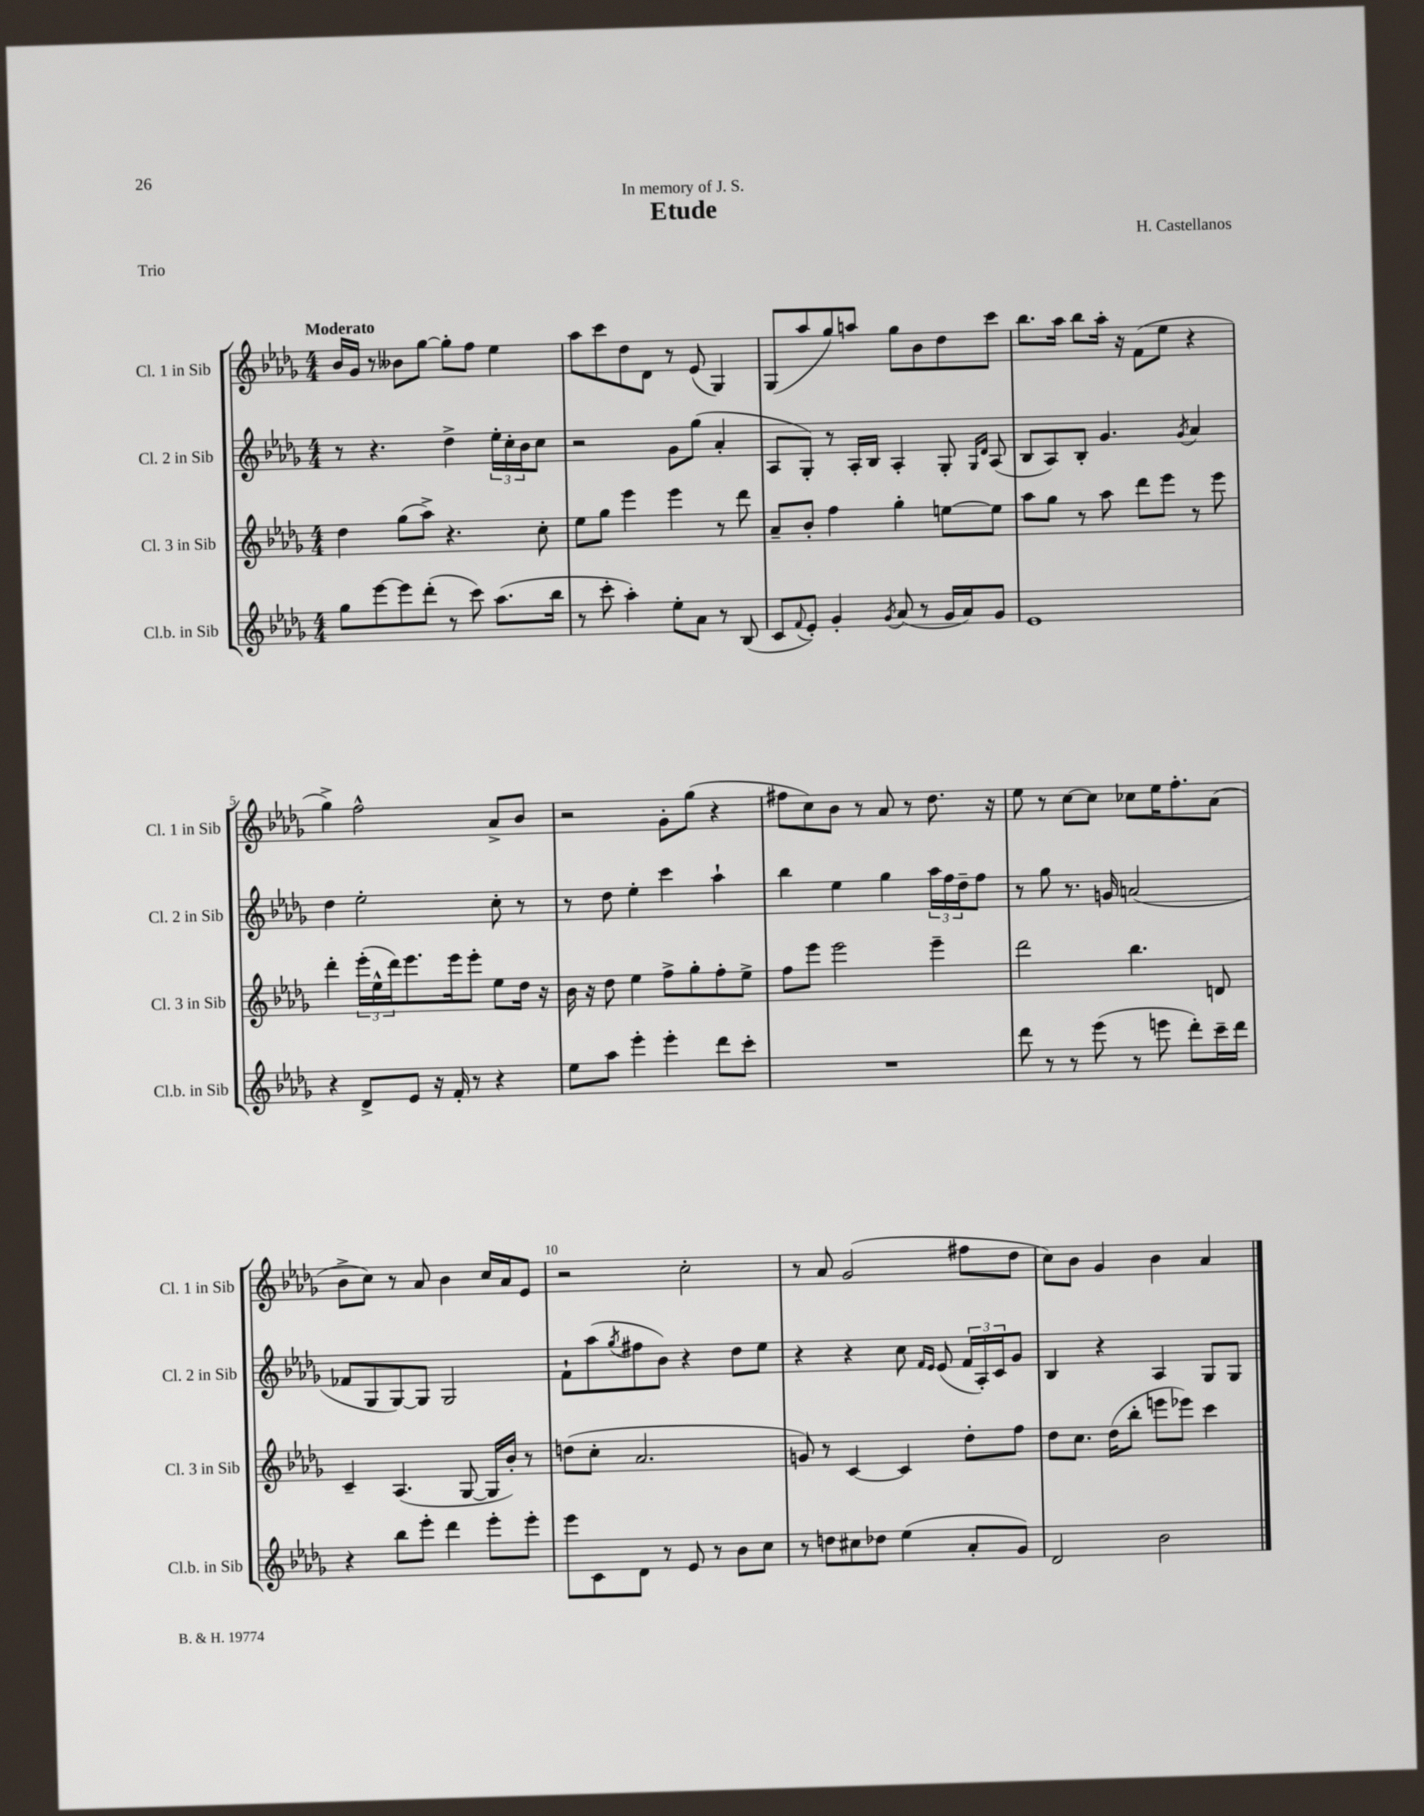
\header { title = "Etude" composer = "H. Castellanos" dedication = "In memory of J. S." piece = "Trio" }
<<
\new StaffGroup <<
\new Staff = "s0" \with { instrumentName = "Cl. 1 in Sib" shortInstrumentName = "Cl. 1 in Sib" } {
    \clef treble \key des \major \numericTimeSignature \time 4/4 \tempo "Moderato"
    bes'16 ges'16 r8 beses'8 ges''8~ ges''8-. f''8 ees''4 |
    aes''8 c'''8 des''8 des'8 r8 ees'8( ges4) |
    ges8( aes''8 ges''8) a''8 ges''8 bes'8 des''8 c'''8 |
    bes''8. aes''16 bes''8 aes''16-. r16 f'8( ees''8 r4 |
    ges''4->) f''2-^ aes'8-> bes'8 |
    r2 ges'8-. ges''8( r4 |
    fis''8 c''8) bes'8 r8 aes'8 r8 des''8. r16 |
    ees''8 r8 c''8~ c''8 ces''8 ees''16 f''8.-. aes'8( |
    bes'8-> c''8) r8 aes'8 bes'4 c''16 aes'16 ees'8 |
    r2 c''2-. |
    r8 aes'8 ges'2( fis''8 des''8 |
    c''8) bes'8 ges'4 bes'4 aes'4 \bar "|." |
}
\new Staff = "s1" \with { instrumentName = "Cl. 2 in Sib" shortInstrumentName = "Cl. 2 in Sib" } {
    \clef treble \key des \major \numericTimeSignature \time 4/4
    r8 r4. des''4-> \tuplet 3/2 { ees''16-. c''16-. bes'16 } c''8 |
    r2 ges'8 ges''8( aes'4-. |
    aes8 ges8-.) r8 aes16-. bes16 aes4-. ges8-. \grace { ges16 des'16 } aes8( |
    bes8 aes8) bes8-. ges'4. \acciaccatura { ges'8 } aes'4 |
    des''4 ees''2-. c''8-. r8 |
    r8 des''8 ees''4-. c'''4 aes''4-! |
    bes''4 ees''4 ges''4 \tuplet 3/2 { aes''16 f''16 des''16-- } f''8 |
    r8 ges''8 r8. g'16 a'2( |
    fes'8 ges8 ges8~) ges8 ges2 |
    f'8-! aes''8( \acciaccatura { ges''8 } fis''8 bes'8) r4 des''8 ees''8 |
    r4 r4 c''8 \grace { f'16 ees'16 } ees'8( \tuplet 3/2 { f'16 aes16-.) c'16 } ges'8 |
    bes4 r4 aes4 ges8 ges8 \bar "|." |
}
\new Staff = "s2" \with { instrumentName = "Cl. 3 in Sib" shortInstrumentName = "Cl. 3 in Sib" } {
    \clef treble \key des \major \numericTimeSignature \time 4/4
    des''4 ges''8( aes''8->) r4. c''8-. |
    ees''8 ges''8 ees'''4 ees'''4 r8 des'''8 |
    aes'8-- bes'8-. f''4 ges''4-. e''8~ e''8 |
    aes''8 ges''8 r8 aes''8 des'''8 ees'''8 r8 ees'''8 |
    des'''4-. \tuplet 3/2 { ees'''16-.( ees''16-^ des'''16) } ees'''8. ees'''16 ees'''8-. ees''8 des''16 r16 |
    bes'16 r16 des''8 ees''4 f''8-> ges''8-. f''8-. ees''8-> |
    f''8 ees'''8 ees'''2 ees'''4-- |
    des'''2 bes''4. d'8 |
    c'4-- aes4.( ges8~ ges16 bes'16-.) r8 |
    d''8( c''8-. aes'2. |
    g'8) r8 c'4~ c'4 des''8-. f''8 |
    des''8 c''8. des''16( bes''8-. e'''8 ees'''8) c'''4 \bar "|." |
}
\new Staff = "s3" \with { instrumentName = "Cl.b. in Sib" shortInstrumentName = "Cl.b. in Sib" } {
    \clef treble \key des \major \numericTimeSignature \time 4/4
    ges''8 ees'''8~ ees'''8 des'''8-.( r8 c'''8) aes''8.( bes''16 |
    r8 c'''8-. aes''4-.) ees''8-. aes'8 r8 bes8( |
    c'8 \appoggiatura { f'8 } ees'8-.) ges'4-. \acciaccatura { ges'8 } aes'8( r8 ges'16 aes'16) ges'8 |
    ees'1 |
    r4 des'8-> ees'8 r16 f'16-. r8 r4 |
    ees''8 aes''8 ees'''4-. ees'''4-. des'''8 c'''8-. |
    R1 |
    des'''8 r8 r8 ees'''8( r8 e'''8 des'''8-.) c'''16-- des'''16 |
    r4 bes''8 ees'''8-. des'''4 ees'''8-. ees'''8-. |
    ees'''8 c'8 des'8 r8 ees'8 r8 bes'8 c''8 |
    r8 d''8 cis''8 des''8 ees''4( aes'8-. ges'8) |
    des'2 bes'2 \bar "|." |
}
>>
>>
\layout { \context { \Score \override BarNumber.break-visibility = ##(#f #t #t) barNumberVisibility = #(every-nth-bar-number-visible 5) } }
